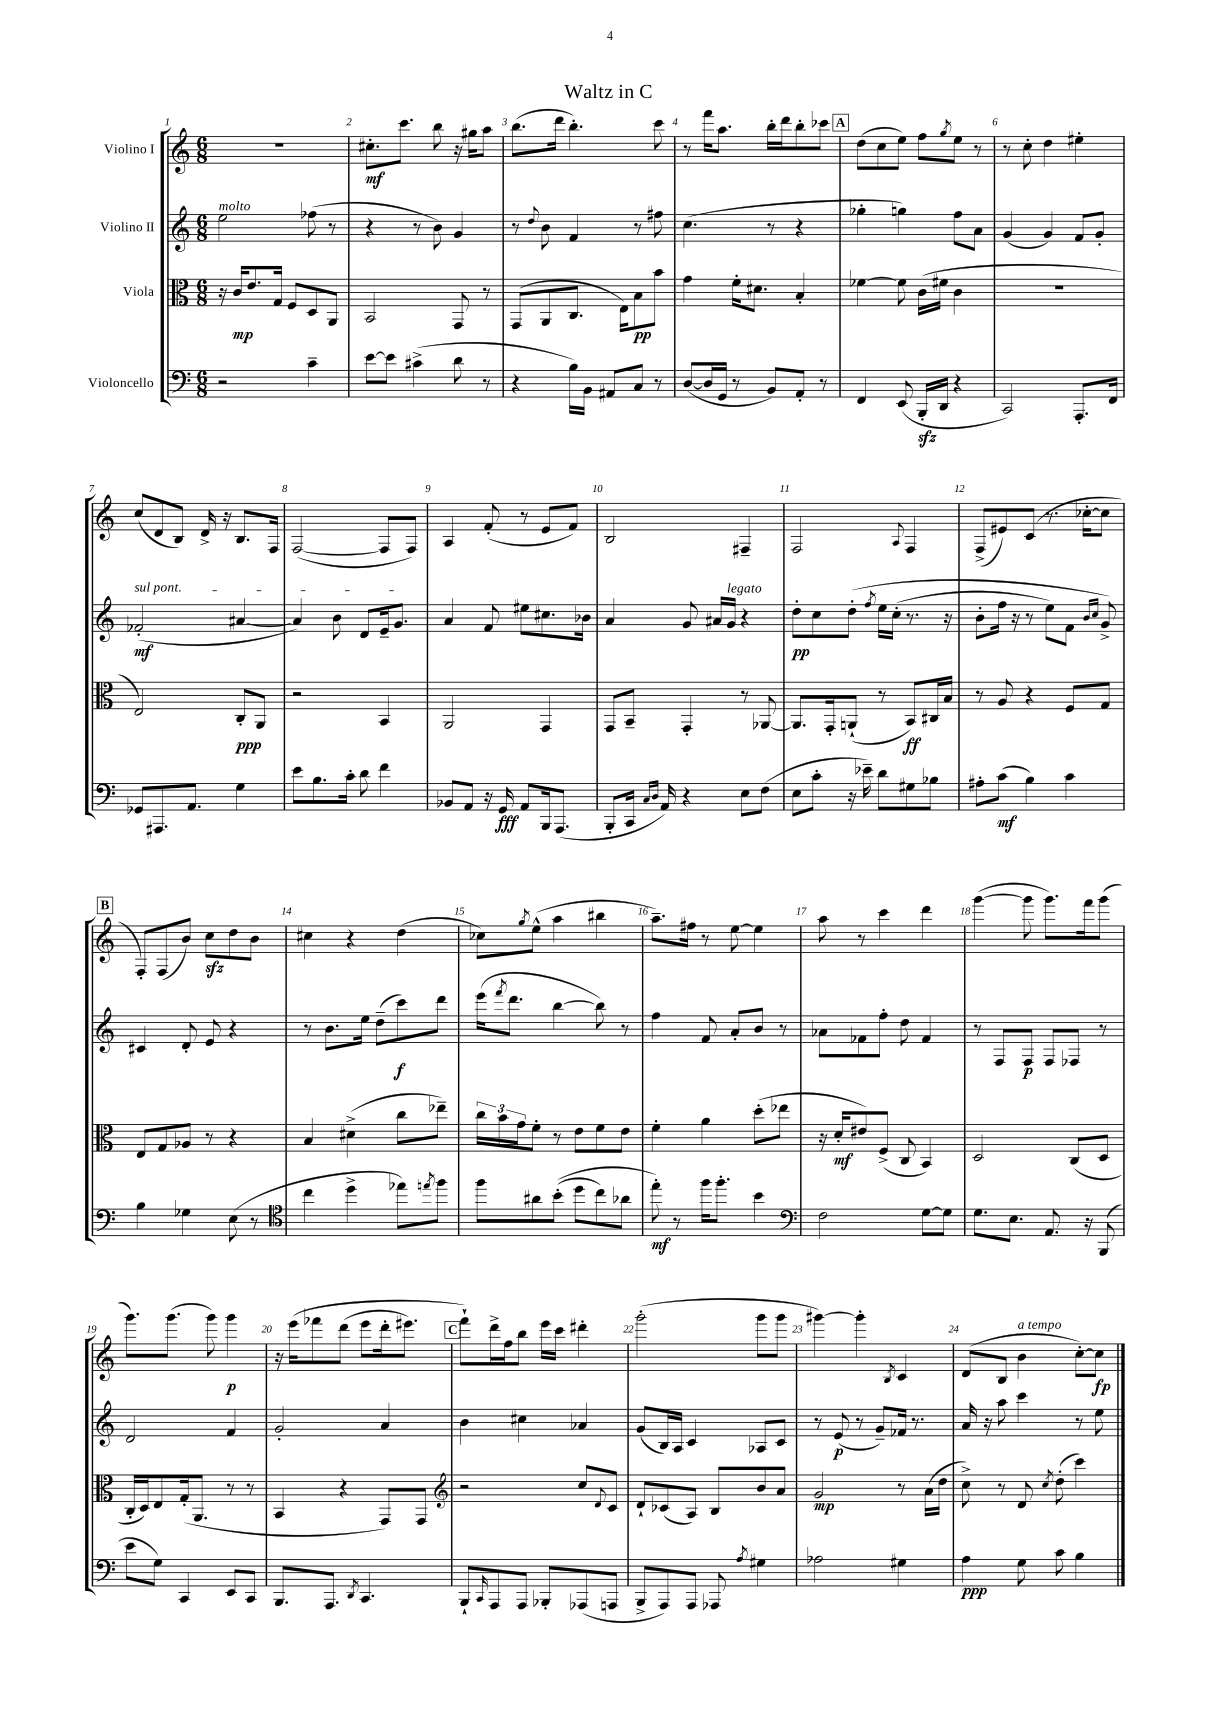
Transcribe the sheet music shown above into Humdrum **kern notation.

**kern	**kern	**kern	**kern
*staff4	*staff3	*staff2	*staff1
*clefF4	*clefC3	*clefG2	*clefG2
*k[]	*k[]	*k[]	*k[]
*M6/8	*M6/8	*M6/8	*M6/8
2r	16r	2ee	2.r
.	16c	.	.
.	8.e	.	.
.	16G	.	.
.	8F	.	.
4c~	8D	(8ff-	.
.	8AA	8r	.
=	=	=	=
[8e	2BB	4r	8.cc#'
8e]	.	.	.
.	.	.	8.ccc
(4c#^	.	8r	.
.	.	8b)	8bb
8d	8GG	4g	16r
.	.	.	16gg#
8r	8r	.	8aa
=	=	=	=
4r	(8GG	8r	(8.bb
.	.	8qqdd	.
.	8AA	8b	.
.	.	.	16ddd
16B)	8.C	4f	4.bb')
16BB	.	.	.
8AA#	.	.	.
.	16E)	.	.
8C	8B	8r	.
8r	8b	8ff#	8ccc
=	=	=	=
([8D	4g	(4.cc	8r
16D]	.	.	16fff
16GG	.	.	8.aa
8r	16f'	.	.
.	8.d#	.	.
8BB)	.	8r	16bb'
.	.	.	16ddd
8AA'	4B'	4r	8bb'
8r	.	.	8ccc-
=	=	=	=
4FF	[4f-	4gg-'	(8dd
.	.	.	8cc
(8EE	8f-]	4gg)	8ee)
16BBB'	(16c	.	8ff
16DD	16f#	.	.
.	.	.	8qgg
4r	4c	8ff	8ee
.	.	8a	8r
=	=	=	=
2CC)	2.r	(4g	8r
.	.	.	8cc'
.	.	4g)	4dd
8.AAA'	.	8f	4ee#'
.	.	8g'	.
16FF	.	.	.
=	=	=	=
8GG-	2E)	(2f-'	(8cc
8.AAA#	.	.	8d
.	.	.	8B)
8.AA	.	.	.
.	.	.	16d^
.	.	.	16r
4G	8C'	[4a#	8.B
.	8AA	.	.
.	.	.	16F
=	=	=	=
8e	2r	4a#])	([2F
8.B	.	.	.
.	.	8b	.
16c'	.	.	.
8d	.	8d	.
4f	4BB	16e~	8F]
.	.	8.g	.
.	.	.	8F)
=	=	=	=
8BB-	2AA	4a	4A
8AA	.	.	.
16r	.	8f	(8f'
16GG	.	.	.
8AA	.	8ee#	8r
16BBB	4GG	8.cc#	8e
(8.AAA	.	.	.
.	.	.	8f)
.	.	16b-	.
=	=	=	=
8BBB'	8GG	4a	2B
16CC	8BB~	.	.
16qqC	.	.	.
16qqD	.	.	.
16AA)	.	.	.
4r	4GG'	8g	.
.	.	16a#	.
.	.	16g	.
8E	8r	4r	4F#~
(8F	[8AA-	.	.
=	=	=	=
8E	8.AA-]	8dd'	2F
8c'	.	8cc	.
.	16GG'	.	.
16r	(8AA`	&(8dd'	.
16e-~)	.	.	.
.	.	8qff	.
8d	8r	16ee	.
.	.	(16cc'	.
.	.	.	8qqA
8G#	8BB)	8.r	4F
8B-	16C#	.	.
.	16B	16r	.
=	=	=	=
8A#'	8r	8b'	(8F^
(8c	8A	16ff	8e#)
.	.	16r	.
4B)	4r	8r	(8c
.	.	8ee)	8.r
4c	8F	8f	.
.	.	.	[16cc-'
.	.	16qqb	.
.	.	16qqcc	.
.	8G	8g^&)	8cc-]
=	=	=	=
4B	8E	4c#	8F')
.	8G	.	(8F
4G-	8A-	8d'	8b)
.	8r	8e	8cc
(8E	4r	4r	8dd
8r	.	.	8b
=	=	=	=
*clefC4	*	*	*
4cc	4B	8r	4cc#
.	.	8.b	.
4dd^	(4d#^	.	4r
.	.	16ee	.
.	.	(8dd~	.
8ee-)	8cc	8ccc)	(4dd
8qee	.	.	.
8ff	8ee-~)	8ddd	.
=	=	=	=
8ff	24cc	(16eee	8cc-)
.	24b	.	.
.	.	8qfff	.
.	.	8.ddd	.
.	24g	.	.
.	.	.	8qgg
8a#	8f'	.	(8ee^^
&((8b'	8r	[4bb	4aa
8dd	8e	.	.
8cc)	8f	8bb])	4bb#
8a-	8e	8r	.
=	=	=	=
8ee'&)	4f'	4ff	8.aa~)
8r	.	.	.
.	.	.	16ff#
16ff	4a	8f	8r
8.ff'	.	.	.
.	.	8a'	[8ee
4b	(8dd'	8b	4ee]
.	8ee-	8r	.
=	=	=	=
*clefF4	*	*	*
2F	16r	8a-	8aa
.	16d'	.	.
.	8e#)	8f-	8r
.	(8F^	8ff'	4ccc
.	8C	8dd	.
[8G	4BB)	4f-	4ddd
8G]	.	.	.
=	=	=	=
8.G	2D	8r	([4ggg
.	.	8F	.
8.E	.	.	.
.	.	8F	8ggg]
8.AA	.	8F	8.ggg)
.	(8C	8F-	.
16r	.	.	16fff
(8BBB	8D	8r	(8ggg
=	=	=	=
8e	16C'	2d	8.ggg)
.	16D)	.	.
8G)	8E	.	.
.	.	.	(8.ggg
4CC	(16G'	.	.
.	8.AA	.	.
.	.	.	8ggg)
8EE	8r	4f	4ggg
8CC	8r	.	.
=	=	=	=
8.BBB	4BB	2g'	16r
.	.	.	&(16eee
.	.	.	8fff-
8.AAA	.	.	.
.	4r	.	(8ddd
8qDD	.	.	.
4.CC	.	.	8eee
.	8GG)	4a	16ddd'
.	.	.	8.eee#)
.	8GG	.	.
=	=	=	=
*	*clefG2	*	*
8BBB`	2r	4b	8fff`&)
16qqCC	.	.	.
8AAA	.	.	16ddd^
.	.	.	16ff
8AAA	.	4cc#	8bb
8BBB-'	.	.	16eee
.	.	.	16ccc
(8AAA-	8cc	4a-	4ddd#'
.	8qqd	.	.
8AAA	8c	.	.
=	=	=	=
8BBB^	8d`	(8g	(2ggg'
8AAA)	(8c-	16B)	.
.	.	16A	.
8AAA	8A)	4c	.
8AAA-	8B	.	.
8qA	.	.	.
4G#	8b	8A-	8ggg
.	8a	8c	8ggg
=	=	=	=
2A-	2g	8r	[4ggg#)
.	.	(8e	.
.	.	8r	4ggg#']
.	.	8g~)	.
.	.	.	8qB
4G#	8r	16f-	4c
.	.	8.r	.
.	(16a	.	.
.	16dd	.	.
=	=	=	=
4A	8cc^)	16a	(8d
.	.	16r	.
.	8r	8aa	8B
8G	8d	4ccc	4b
.	8qcc	.	.
8c	(8dd'	.	.
4B	4ccc)	8r	[8cc')
.	.	8ee	8cc]
==	==	==	==
*-	*-	*-	*-
